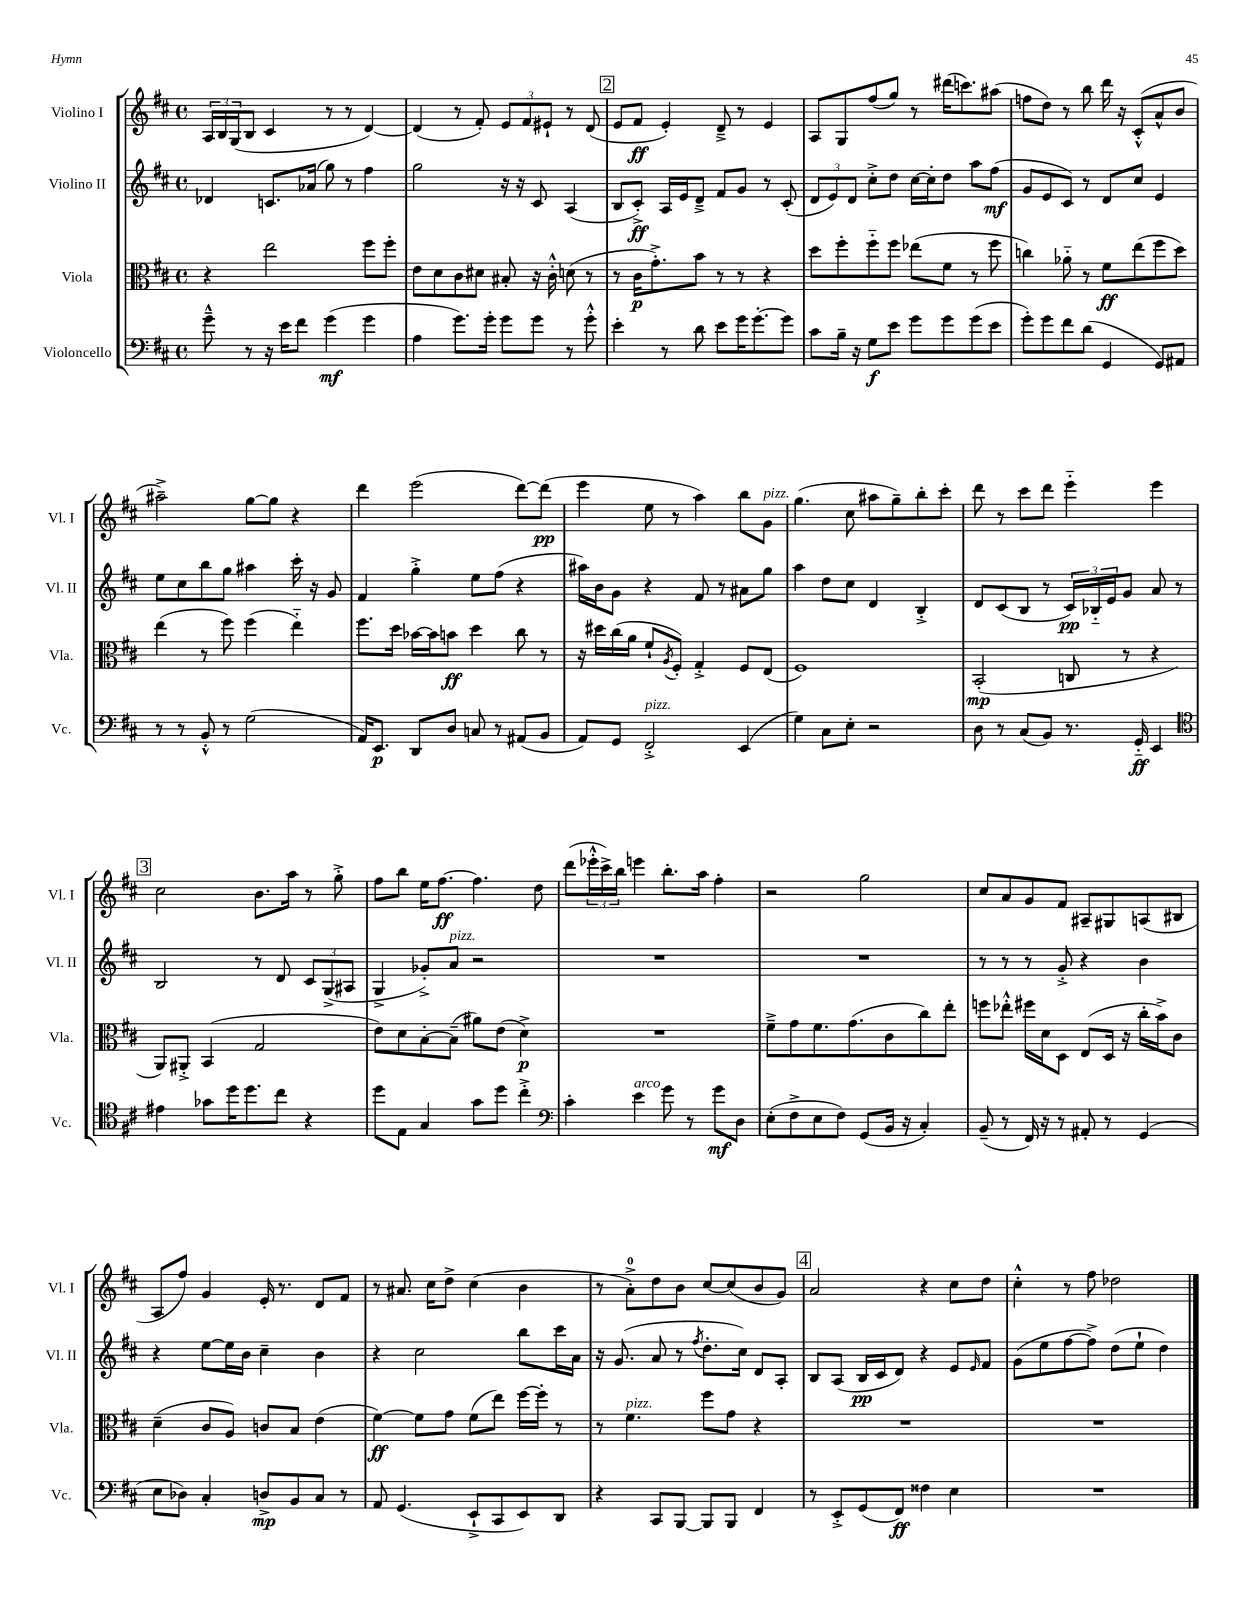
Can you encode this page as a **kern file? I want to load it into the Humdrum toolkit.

**kern	**kern	**kern	**kern
*staff4	*staff3	*staff2	*staff1
*clefF4	*clefC3	*clefG2	*clefG2
*k[f#c#]	*k[f#c#]	*k[f#c#]	*k[f#c#]
*M4/4	*M4/4	*M4/4	*M4/4
*met(c)	*met(c)	*met(c)	*met(c)
8g~^^	4r	4d-	24A
.	.	.	24B
.	.	.	(24G
8r	.	.	8B
16r	2ee	8.c	4c#
16e	.	.	.
8f#	.	.	.
.	.	(16a-	.
(4g	.	8gg)	8r
.	.	8r	8r
4g	8ff#	4ff#	[4d)
.	8ff#'	.	.
=	=	=	=
4A	8e	2gg	(4d]
.	8d	.	.
8.g)	8c#	.	8r
.	8d#	.	8f#')
16g'	.	.	.
8g	8B#'	16r	12e
.	.	16r	.
.	.	.	12f#
8g	16r	8c#	.
.	.	.	12e#`
.	16c#'^^	.	.
8r	(8d	(4A	8r
8g'^^	8r	.	(8d
=	=	=	=
4e'	8r	8B	8e
.	16c#	8c#'^)	8f#
.	8.g'^)	.	.
8r	.	16A	4e')
.	.	16e	.
8d	8b	8d~^	.
8e	8r	8f#	8d~^
16g	8r	8g	8r
[8.g'	.	.	.
.	4r	8r	4e
8g]	.	(8c#'	.
=	=	=	=
8c#	8dd	12d	8A
.	.	12e)	.
16B~	8ff#'	.	8G
.	.	12d	.
16r	.	.	.
8G	8ff#'~	8cc#'^	(8ff#
8e	8ff#	8dd	8gg)
8g	(8ee-	[16cc#	8r
.	.	16cc#']	.
8g	8f#	8dd	(16ddd#
.	.	.	8.ccc)
(8g	8r	8aa	.
8e	8ff#	(8ff#	(8aa#
=	=	=	=
8g')	4cc)	8g	8ff
8g	.	8e	8dd)
8f#	8a-'~	8c#)	8r
(8d	8r	8r	8bb
4GG	8f#	8d	16ddd
.	.	.	16r
.	(8ee	8cc#	(8c#'^^
8GG)	8ff#	4e	8a^^
8AA#	8dd)	.	8b
=	=	=	=
8r	(4ee	8ee	2aa#~^)
8r	.	8cc#	.
8BB'^^	8r	8bb	.
8r	8ff#)	8gg	.
(2G	(4ff#	4aa#	[8gg
.	.	.	8gg]
.	4ee'~)	16ccc#'	4r
.	.	16r	.
.	.	8g	.
=	=	=	=
16AA)	8.ff#	4f#	4ddd
8.EE	.	.	.
.	16dd	.	.
8DD	[16b-	4gg'^	(2eee
.	16b-]	.	.
8D	8b	.	.
8C	4dd	8ee	.
8r	.	(8ff#	.
(8AA#	8cc#	4r	[8ddd)
8BB	8r	.	(8ddd]
=	=	=	=
8AA)	16r	16aa#)	4eee
.	16dd#	16b	.
8GG	(16cc#	8g	.
.	16a	.	.
2FF#'^	8f#`	4r	8ee
.	8qA	.	.
.	8F#')	.	8r
.	4G'^	8f#	4aa)
.	.	8r	.
(4EE	8F#	8a#	8bb
.	(8E	8gg	8g
=	=	=	=
4G)	1F#)	4aa	(4.gg
8C#	.	8dd	.
8E'	.	8cc#	8cc#
2r	.	4d	8aa#
.	.	.	8gg~)
.	.	4B'^	8bb'
.	.	.	8ccc#'
=	=	=	=
8D	(2BB'	8d	8ddd
8r	.	(8c#	8r
(8C#	.	8B	8ccc#
8BB)	.	8r	8ddd
8.r	8C	24c#)	4eee'~
.	.	24B-'~	.
.	.	24e	.
.	8r	8g	.
16GG'~	.	.	.
4EE	4r	8a	4eee
.	.	8r	.
=	=	=	=
*clefC4	*	*	*
4e#	8AA)	2B	2cc#
.	8AA#'^	.	.
8g-	(4BB	.	.
16dd	.	.	.
8.dd	.	.	.
.	2G	8r	8.b
8cc#	.	8d	.
.	.	.	16aa
4r	.	12c#	8r
.	.	(12G^	.
.	.	.	8gg'^
.	.	12A#	.
=	=	=	=
8dd	8e)	4G^	8ff#
8E	8d	.	8bb
4G	[8B'	8g-'^)	16ee
.	.	.	[8.ff#
.	(8B~]	8a	.
8g	8a#)	2r	4.ff#]
8dd	(8e	.	.
4cc#'^	4d^)	.	.
.	.	.	8dd
=	=	=	=
*clefF4	*	*	*
4c#'	1r	1r	(8ddd
.	.	.	24eee-'^^
.	.	.	24ccc#^)
.	.	.	24bb
4e	.	.	4eee
8g	.	.	8.bb'
8r	.	.	.
.	.	.	16aa
8g	.	.	4ff#'
8D	.	.	.
=	=	=	=
(8E'	8f#~^	1r	2r
8F#^	8g	.	.
8E	8.f#	.	.
8F#)	.	.	.
.	(8.g	.	.
(8GG	.	.	2gg
16BB	8c#	.	.
16r	.	.	.
4C#')	8cc#)	.	.
.	8ee'	.	.
=	=	=	=
(8BB~	8ff	8r	8cc#
8r	8ee-'^^	8r	8a
16FF#)	16ff#	8r	8g
16r	16d	.	.
8r	8D	8g'^	8f#
8AA#'	(8E	4r	8A#~
8r	16D	.	8G#
.	16r	.	.
(4GG	16cc#'	4b	(8A
.	16b^)	.	.
.	8c#	.	8B#
=	=	=	=
8E	(4d~	4r	8A
8D-)	.	.	8ff#)
4C#'	8c#	[8ee	4g
.	8A)	16ee]	.
.	.	16b	.
8D^	8c	4cc#~	16e'
.	.	.	8.r
8BB	8B	.	.
8C#	(4e	4b	8d
8r	.	.	8f#
=	=	=	=
8AA	[4f#)	4r	8r
(4.GG	.	.	8.a#
.	8f#]	2cc#	.
.	.	.	16cc#
.	8g	.	8dd^
8EE`^	(8f#	.	(4cc#
8CC#	8ee)	.	.
8EE)	[16ff#	8bb	4b
.	16ff#']	.	.
8DD	8r	16ccc#	.
.	.	16a	.
=	=	=	=
4r	8r	16r	8r
.	.	(8.g	.
.	4.f#	.	8a'^)
8CC#	.	8a	8dd
[8BBB	.	8r	8b
.	.	8qff#	.
8BBB]	8ff#	8.dd'	[8cc#
8BBB	8g	.	(8cc#]
.	.	16cc#)	.
4FF#	4r	8d	8b
.	.	8A'	8g)
=	=	=	=
8r	1r	8B	2a
8EE'^	.	(8A	.
(8GG	.	16B	.
.	.	16c#	.
8FF#)	.	8d)	.
4F##	.	4r	4r
4E	.	8e	8cc#
.	.	16qqe	.
.	.	8f#	8dd
=	=	=	=
1r	1r	(8g	4cc#'^^
.	.	8ee	.
.	.	[8ff#	8r
.	.	8ff#^])	8ff#
.	.	(8dd	2dd-
.	.	8ee`	.
.	.	4dd)	.
==	==	==	==
*-	*-	*-	*-
